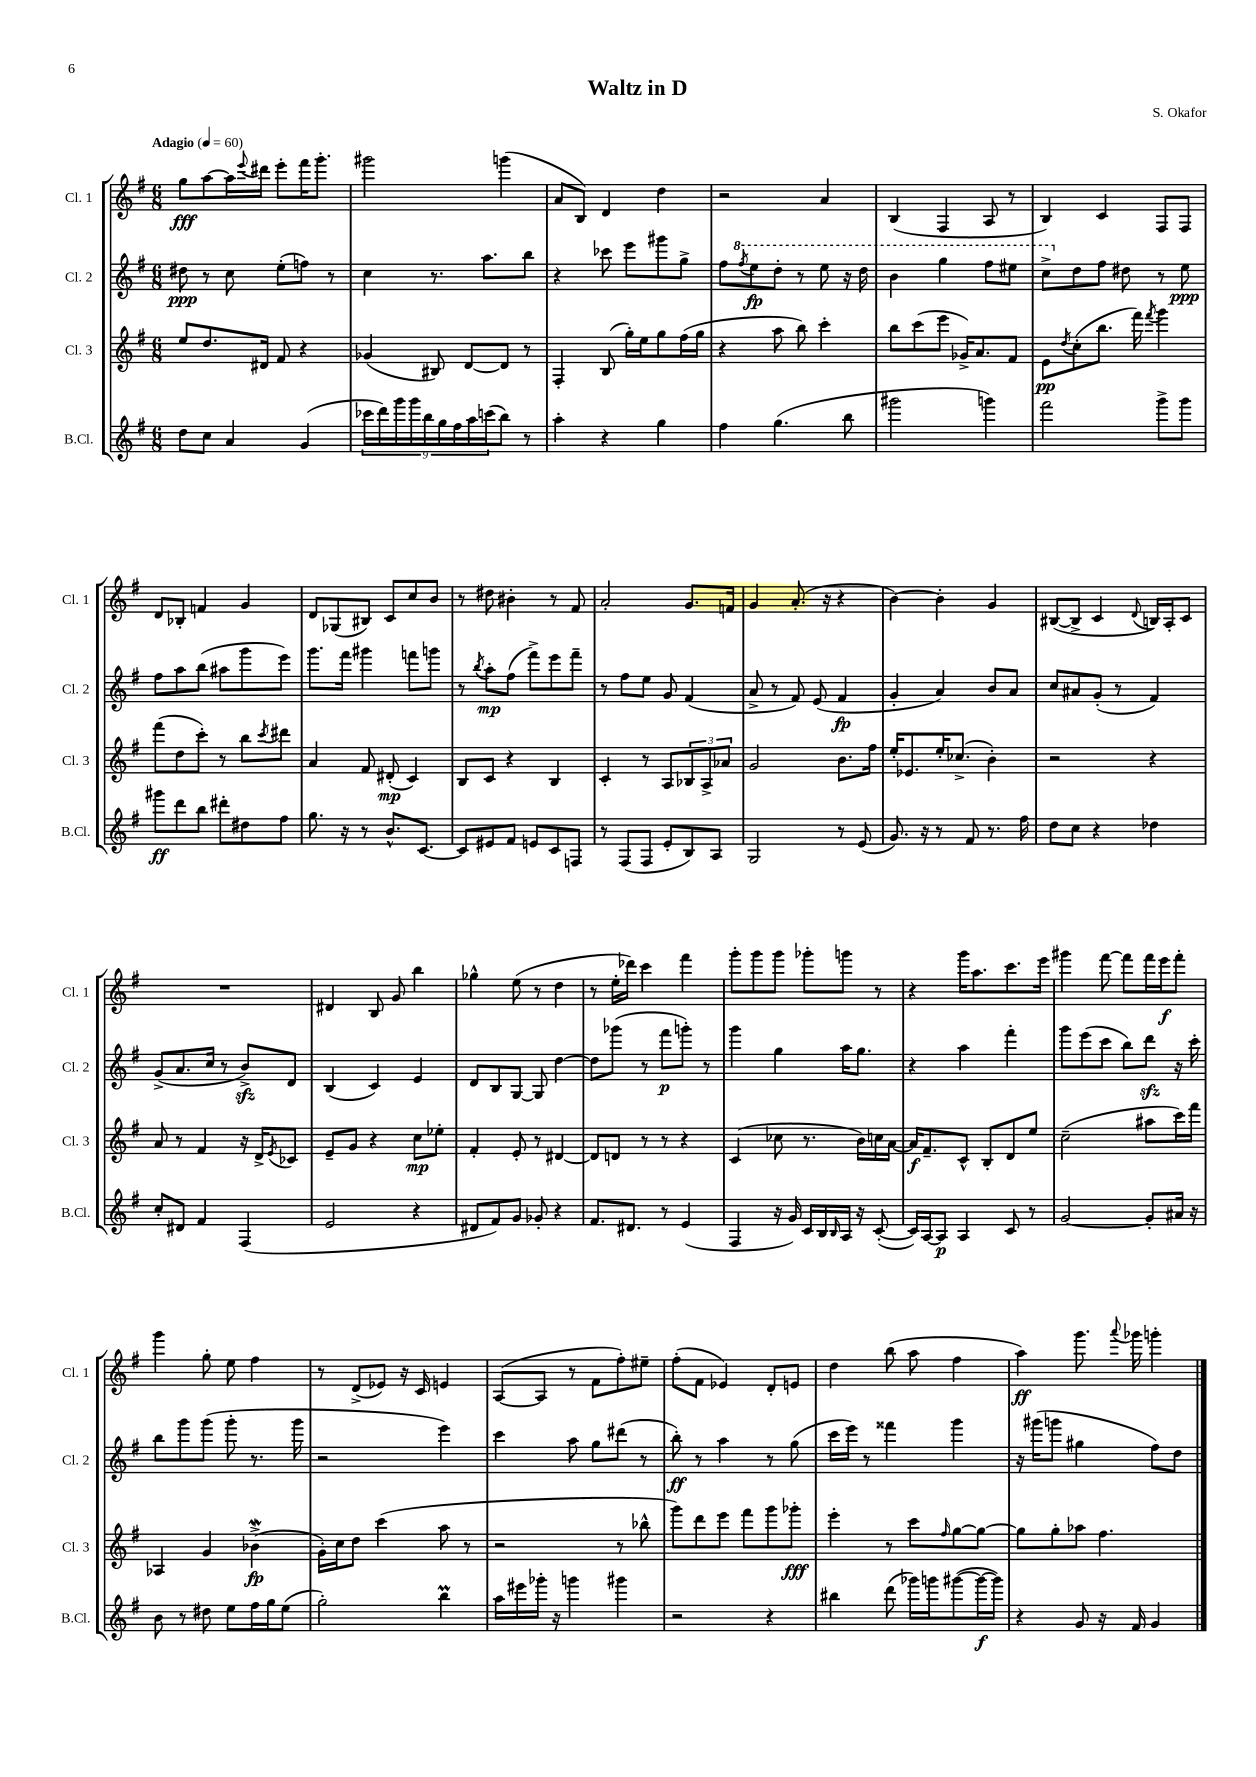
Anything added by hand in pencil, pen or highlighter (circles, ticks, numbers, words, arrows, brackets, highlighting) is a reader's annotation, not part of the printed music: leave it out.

**kern	**kern	**kern	**kern
*staff4	*staff3	*staff2	*staff1
*clefG2	*clefG2	*clefG2	*clefG2
*k[f#]	*k[f#]	*k[f#]	*k[f#]
*M6/8	*M6/8	*M6/8	*M6/8
*MM60	*MM60	*MM60	*MM60
8dd	8ee	8dd#	8gg
8cc	8.dd	8r	[8aa
4a	.	8cc	16aa]
.	.	.	8qqeee
.	16d#	.	16ddd#
.	8f#	(8ee'	8eee'
(4g	4r	8ff)	16fff#
.	.	.	8.ggg'
.	.	8r	.
=	=	=	=
18ccc-	(4g-	4cc	2ggg#
18ddd)	.	.	.
18ggg	.	.	.
18ggg	.	.	.
18bb	.	.	.
.	8B#)	8.r	.
18gg	.	.	.
18ff#	.	.	.
.	[8d	.	.
18aa	.	.	.
.	.	8.aa	.
(18ccc	.	.	.
8bb)	8d]	.	(4ggg
8r	8r	8bb	.
=	=	=	=
4aa'	4F#'	4r	8a
.	.	.	8B)
4r	(8B	8ccc-	4d
.	16gg')	8eee	.
.	16ee	.	.
4gg	8gg	8ggg#	4dd
.	(16ff#	8gg^	.
.	16gg	.	.
=	=	=	=
4ff#	4r	8ff#	2r
.	.	8qfff#	.
.	.	8eee	.
(4.gg	8aa	8ddd'	.
.	8bb)	8r	.
.	4ccc'	8eee	4a
8bb	.	16r	.
.	.	16ddd	.
=	=	=	=
2ggg#	8bb	4bb	(4B
.	(8ccc	.	.
.	8eee	4ggg	4F#
.	16g-^)	.	.
.	8.a	.	.
4ggg)	.	8fff#	8A
.	8f#	8eee#	8r
=	=	=	=
2fff#	8e	8ccc^	4B)
.	8qdd	.	.
.	(8cc'	8dd	.
.	8.bb	8ff#	4c
.	.	8dd#	.
.	16fff#)	.	.
.	8qfff#	.	.
8ggg^	4ggg	8r	8F#
8ggg	.	8ee	8F#
=	=	=	=
8ggg#	(8fff#	8ff#	8d
8ddd	8dd	8aa	8B-'
8bb	8ccc')	(8bb	4f
8ddd#'	8r	8aa#	.
8dd#	8bb	8ggg	4g
.	8qccc	.	.
8ff#	8ddd#	8eee)	.
=	=	=	=
8.gg	4a	8.ggg	8d
.	.	.	(8G-
16r	.	16fff#	.
8r	8f#	4ggg#	8B#)
8.b^^	(8d#'	.	8c
.	4c)	8fff	8cc
[8.c	.	.	.
.	.	8ggg	8b
=	=	=	=
8c]	8B	8r	8r
.	.	8qbb	.
8e#	8c	8aa'	8dd#
8f#	4r	(8ff#	4b#'
8e	.	8fff#^)	.
8c	4B	8eee	8r
8F	.	8fff#~	8f#
=	=	=	=
8r	4c'	8r	2a'
(8F#	.	8ff#	.
8F#	8r	8ee	.
8e'	8A	8g	.
8B)	12B-	(4f#	8.g
.	12A^	.	.
8A	.	.	.
.	12a-	.	.
.	.	.	16f
=	=	=	=
2G	2g	8a^	4g
.	.	8r	.
.	.	8f#)	(8.a'
.	.	(8e	.
.	.	.	16r
8r	8.b	4f#	4r
(8e	.	.	.
.	16ff#	.	.
=	=	=	=
8.g)	16ee'	4g'	[4b)
.	8.e-	.	.
16r	.	.	.
8r	16ee'	4a)	4b']
.	(8.cc-^	.	.
8f#	.	.	.
8.r	4b')	8b	4g
.	.	8a	.
16ff#	.	.	.
=	=	=	=
8dd	2r	8cc	([8B#
8cc	.	8a#	8B#^]
4r	.	(8g'	4c
.	.	8r	.
.	.	.	8qqd
4dd-	4r	4f#)	16B)
.	.	.	16A'
.	.	.	8c
=	=	=	=
8cc'	8a	(8g^	2.r
8d#	8r	8.a	.
4f#	4f#	.	.
.	.	16cc	.
.	.	8r	.
(4F#	16r	8b^)	.
.	16d^	.	.
.	8qe	.	.
.	8c-	8d	.
=	=	=	=
2e	8e~	(4B	4d#
.	8g	.	.
.	4r	4c)	8B
.	.	.	8g
4r	8cc	4e	4bb
.	8ee-'	.	.
=	=	=	=
8d#	4f#'	8d	4gg-^^
8f#)	.	8B	.
8g	8e'	[8G	(8ee
8g-'	8r	8G]	8r
4r	[4d#	[4dd	4dd
=	=	=	=
8.f#	8d#]	8dd]	8r
.	8d	(8ggg-	16ee'
8.d#	.	.	16ddd-)
.	8r	8r	4ccc
8r	8r	8fff#	.
(4e	4r	8ggg')	4fff#
.	.	8r	.
=	=	=	=
4F#	(4c	4ggg	8ggg'
.	.	.	8ggg
16r	8cc-	4gg	8ggg
16g)	.	.	.
16c	8.r	.	8ggg-'
16B	.	.	.
16qqB	.	.	.
16A	.	16aa	8ggg
16r	16b)	8.gg	.
([8c'	16cc	.	8r
.	[16a	.	.
=	=	=	=
16c])	16a]	4r	4r
[16A	8.f#~	.	.
8A]	.	.	.
4A	8c^^	4aa	16ggg
.	.	.	8.aa
.	8B'	.	.
8c	8d	4fff#'	8.ccc
8r	8ee	.	.
.	.	.	16eee
=	=	=	=
[2g	(2cc~	8ggg	4ggg#
.	.	(8eee	.
.	.	8ccc	[8fff#
.	.	8bb)	8fff#]
8g']	8aa#	8ddd	16fff#
.	.	.	16eee
16a#	16ccc)	16r	8fff#'
16r	16fff#	16ccc'	.
=	=	=	=
8b	4A-	8bb	4ggg
8r	.	8ggg	.
8dd#	4g	(8ggg	8gg'
8ee	.	8ggg'	8ee
16ff#	(4b-^	8.r	4ff#
16gg	.	.	.
(8ee	.	.	.
.	.	16ggg	.
=	=	=	=
2gg')	16g')	2r	8r
.	16cc	.	.
.	8dd	.	(8d^
.	(4ccc	.	8e-)
.	.	.	16r
.	.	.	16c
4bb	8aa	4eee)	4e
.	8r	.	.
=	=	=	=
16aa	2r	4ccc	([8A
16eee#	.	.	.
16ggg-'	.	.	8A]
16r	.	.	.
4ggg	.	8aa	8r
.	.	8gg	8f#
4ggg#	8r	(8ddd#	8ff#')
.	8bb-^^	8r	8ee#~
=	=	=	=
2r	8ggg)	8bb')	(8ff#'
.	8ddd	8r	8f#
.	8eee	4aa	4e-)
.	8fff#	.	.
4r	8ggg	8r	8d'
.	8ggg-'	(8gg	8e
=	=	=	=
4bb#	4eee'	16ccc	4dd
.	.	16eee)	.
.	.	8r	.
(8ddd	8r	4fff##	(8bb
16ggg-)	8ccc	.	8aa
16ggg	.	.	.
.	16qqff#	.	.
([8ggg#	[8gg	4ggg	4ff#
16ggg#_	8gg_	.	.
16ggg#])	.	.	.
=	=	=	=
4r	8gg]	16r	4aa)
.	.	(16ggg#	.
.	8gg'	8ggg	.
8g	8aa-	4gg#	8.ggg
16r	4.ff#	.	.
.	.	.	8qqaaa
16f#	.	.	16ggg-
4g	.	8ff#)	4ggg'
.	.	8dd	.
==	==	==	==
*-	*-	*-	*-
